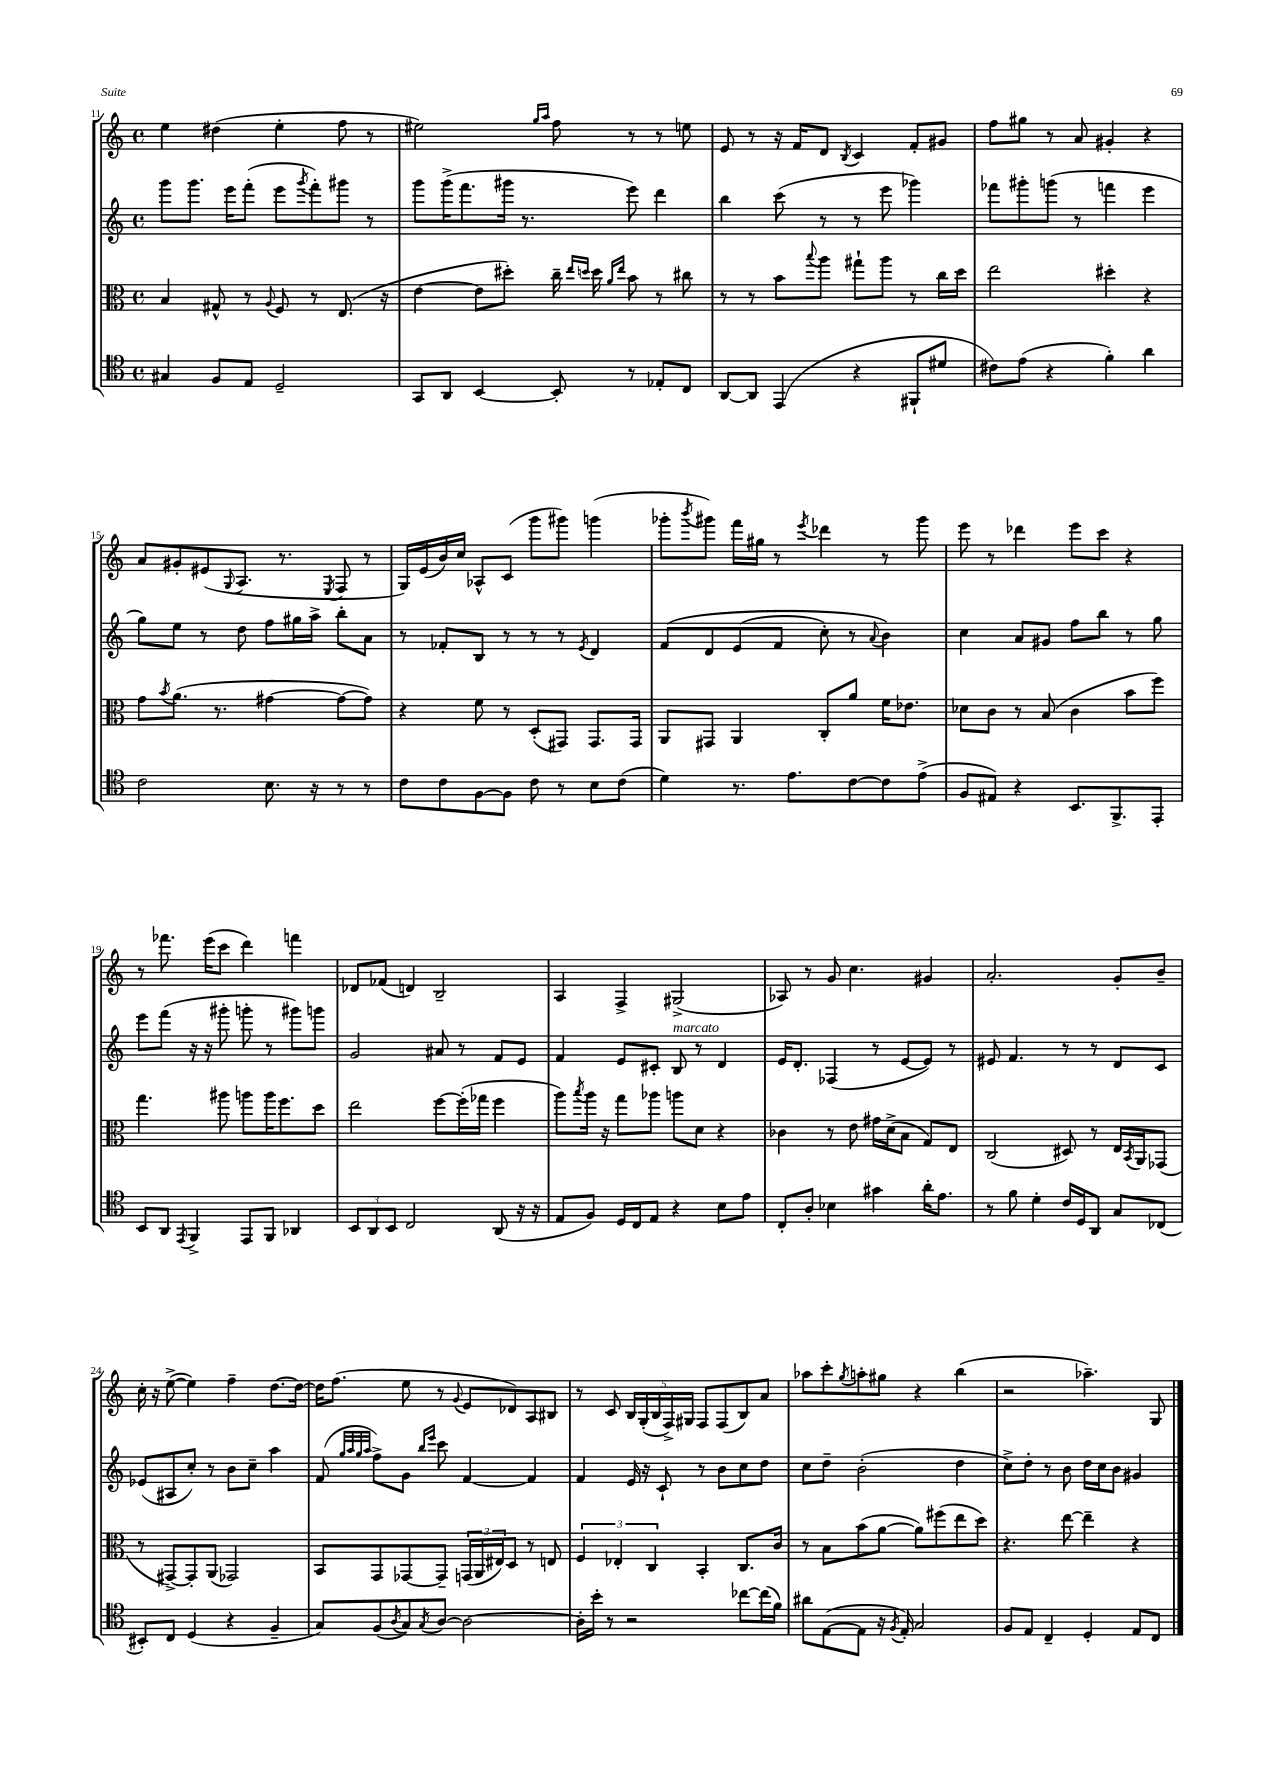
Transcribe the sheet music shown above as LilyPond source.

<<
\new StaffGroup <<
\new Staff = "s0" {
    \clef treble \key c \major \defaultTimeSignature \time 4/4
    e''4 dis''4( e''4-. f''8 r8 |
    eis''2) \grace { g''16 a''16 } f''8 r8 r8 e''8 |
    e'8 r8 r16 f'16 d'8 \acciaccatura { b8 } c'4 f'8-. gis'8 |
    f''8 gis''8 r8 a'8 gis'4-. r4 |
    a'8 gis'8-. eis'8( \appoggiatura { g8 } a8. r8. \acciaccatura { e8 } f8 r8 |
    g16) e'16( b'16) c''16 aes8-^ c'8( g'''8 gis'''8) g'''4( |
    ges'''8-. \acciaccatura { b'''8 } gis'''8) f'''16 gis''16 r8 \acciaccatura { e'''8 } des'''4 r8 gis'''8 |
    e'''8 r8 des'''4 e'''8 c'''8 r4 |
    r8 fes'''8. e'''16( c'''8 d'''4) f'''4 |
    des'8 fes'8( d'4) b2-- |
    a4 f4-> gis2->( |
    aes8) r8 g'8 c''4. gis'4 |
    a'2.-. g'8-. b'8-- |
    c''16-. r16 e''8~->( e''4) f''4-- d''8.~ d''16~ |
    d''16 f''8.( e''8 r8 \appoggiatura { g'8 } e'8 des'8) a8 bis8 |
    r8 c'8 \tuplet 5/4 { b16 g16-.( b16 f16->) gis16 } f8 f8( b8) a'8 |
    aes''8 c'''8-. \acciaccatura { g''8 } a''8-. gis''8 r4 b''4( |
    r2 aes''4.--) g8 \bar "|." |
}
\new Staff = "s1" {
    \clef treble \key c \major \defaultTimeSignature \time 4/4
    g'''8 g'''8. e'''16 f'''8-.( e'''8 \acciaccatura { g'''8 } f'''8-.) gis'''8 r8 |
    g'''8 g'''16->( f'''8. gis'''16 r8. e'''8) d'''4 |
    b''4 c'''8( r8 r8 e'''8 ges'''4) |
    fes'''8 gis'''8-. g'''8( r8 f'''4 e'''4 |
    g''8) e''8 r8 d''8 f''8 gis''16 a''16-> b''8-. a'8 |
    r8 fes'8-. b8 r8 r8 r8 \acciaccatura { e'8 } d'4 |
    f'8\( d'8 e'8( f'8 c''8-.) r8 \appoggiatura { a'8 } b'4\) |
    c''4 a'8 gis'8 f''8 b''8 r8 g''8 |
    e'''8 f'''8( r16 r16 gis'''8-. g'''8-. r8 gis'''8) g'''8 |
    g'2 ais'8 r8 f'8 e'8 |
    f'4 e'8 cis'8-. b8^\markup { \italic "marcato" } r8 d'4 |
    e'16 d'8.-. fes4( r8 e'8~ e'8) r8 |
    eis'8 f'4. r8 r8 d'8 c'8 |
    ees'8( ais8 c''8-.) r8 b'8 c''8-- a''4 |
    f'8( \grace { g''32 a''32 g''32 a''32 } f''8->) g'8 \grace { b''16 e'''16 } c'''8 f'4~ f'4 |
    f'4 e'16 r16 c'8-! r8 b'8 c''8 d''8 |
    c''8 d''8-- b'2-.( d''4 |
    c''8->) d''8-. r8 b'8 d''16 c''16 b'8 gis'4 \bar "|." |
}
\new Staff = "s2" {
    \clef alto \key c \major \defaultTimeSignature \time 4/4
    b4 gis8-^ r8 \appoggiatura { a8 } f8 r8 e8.( r16 |
    e'4~ e'8 dis''8-.) c''16-- \grace { e''16 d''16 } d''16 \grace { a'16 e''16 } b'8 r8 cis''8 |
    r8 r8 b'8 \appoggiatura { b''8 } a''8 gis''8-! a''8 r8 c''16 d''16 |
    e''2 dis''4-. r4 |
    g'8 \acciaccatura { b'8 } a'8.( r8. gis'4~ gis'8~ gis'8) |
    r4 f'8 r8 d8-.( gis,8) gis,8. gis,16 |
    a,8 gis,8 a,4 c8-. a'8 f'16 ees'8. |
    des'8 c'8 r8 b8( c'4 b'8 f''8) |
    g''4. ais''8 a''8 a''16 f''8. d''8 |
    e''2 f''8~ f''16-.( ges''16 f''4 |
    a''8) \acciaccatura { b''8 } a''16 r16 g''8 aes''8 a''8 d'8 r4 |
    ces'4 r8 e'8 gis'16 d'16->( b8 g8) e8 |
    c2( dis8) r8 e16 \acciaccatura { b,8 } a,16 ges,8( |
    r8 gis,8~->) gis,8-. a,8( ges,2) |
    b,8 g,8 ges,8~ ges,8-- \tuplet 3/2 { g,16( a,16 eis16) } d8 r8 e8 |
    \tuplet 3/2 { f4 ees4-. c4 } b,4-. c8. c'16 |
    r8 b8 b'8( a'8~ a'8) fis''8( e''8 d''8) |
    r4. e''8~ e''4-- r4 \bar "|." |
}
\new Staff = "s3" {
    \clef tenor \key c \major \defaultTimeSignature \time 4/4
    gis4 f8 e8 d2-- |
    g,8 a,8 b,4~ b,8-. r8 ees8-. c8 |
    a,8~ a,8 e,4( r4 fis,8-! dis'8 |
    cis'8) e'8( r4 f'4-.) a'4 |
    c'2 b8. r16 r8 r8 |
    c'8 c'8 f8~ f8 c'8 r8 b8 c'8( |
    d'4) r8. e'8. c'8~ c'8 e'8->( |
    f8 eis8) r4 b,8. f,8.-> e,8-. |
    b,8 a,8 \acciaccatura { e,8 } f,4-> e,8 f,8 aes,4 |
    \tuplet 3/2 { b,8 a,8 b,8 } c2 a,8( r16 r16 |
    e8 f8) d16 c16 e8 r4 b8 e'8 |
    c8-. a8-. bes4 gis'4 a'16-. e'8. |
    r8 f'8 d'4-. c'16 d16 a,8 g8 ces8( |
    bis,8-.) c8 d4( r4 f4-- |
    g8) f8( \acciaccatura { a8 } g8) \acciaccatura { g8 } a8~ a2~ |
    a16-. b'16-. r8 r2 ces''8~ ces''16( f'16) |
    ais'8 e8~( e8 r16 \acciaccatura { f8 } e16-.) g2 |
    f8 e8 c4-- d4-. e8 c8 \bar "|." |
}
>>
>>
\layout { \context { \Score currentBarNumber = #11 } }
